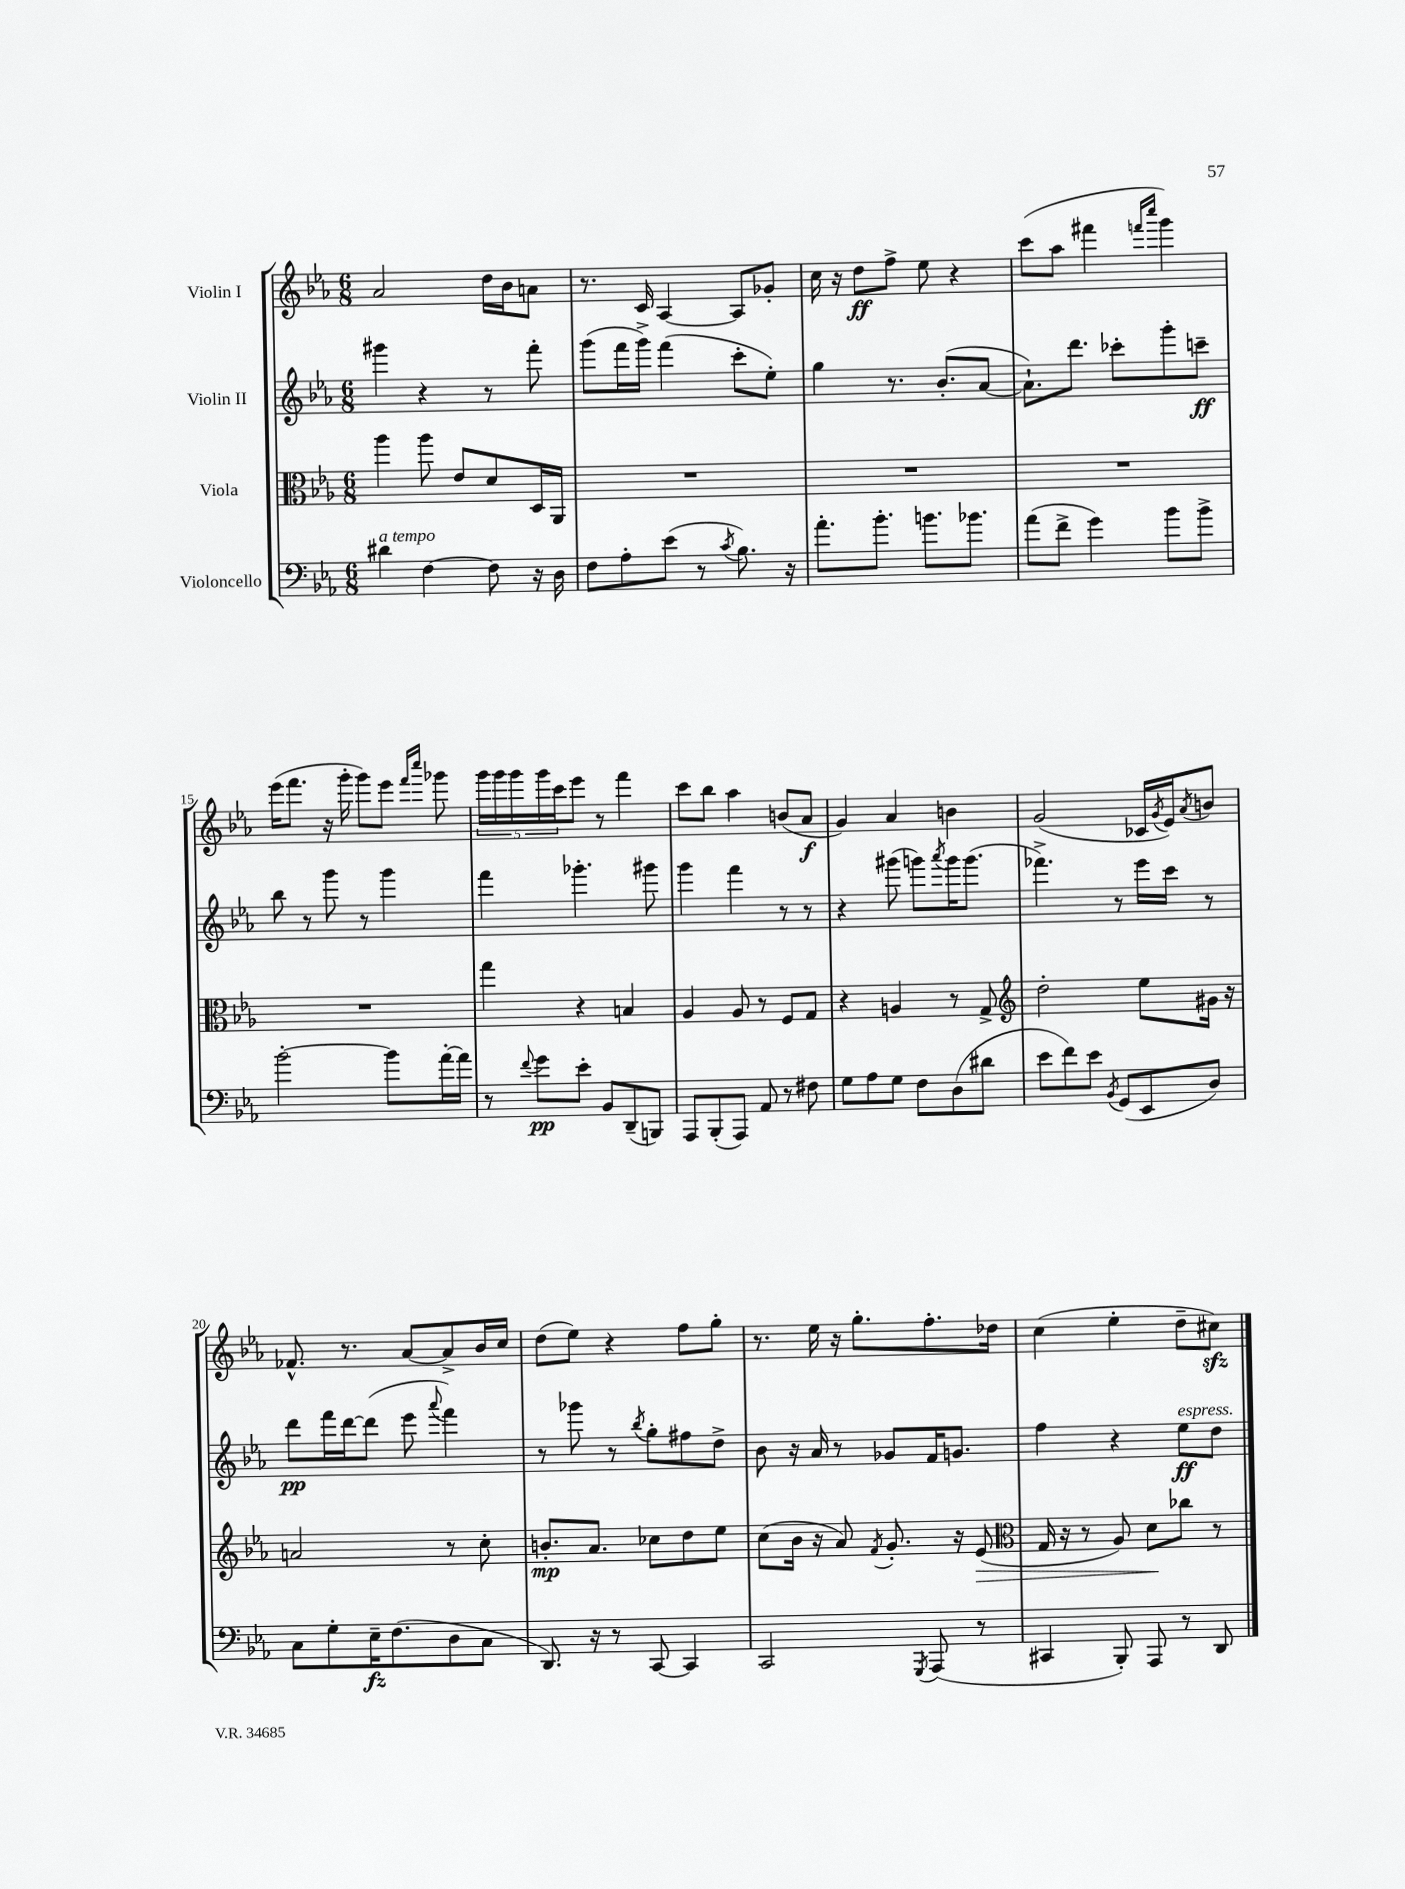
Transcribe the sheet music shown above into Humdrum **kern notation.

**kern	**kern	**kern	**kern
*staff4	*staff3	*staff2	*staff1
*clefF4	*clefC3	*clefG2	*clefG2
*k[b-e-a-]	*k[b-e-a-]	*k[b-e-a-]	*k[b-e-a-]
*M6/8	*M6/8	*M6/8	*M6/8
4d#	4aa-	4ggg#	2a-
[4F	8aa-	4r	.
.	8e-	.	.
8F]	8d	8r	16dd
.	.	.	16b-
16r	16D	8fff'	8a
16D	16AA-	.	.
=	=	=	=
8F	2.r	(8ggg	8.r
8A-'	.	16fff	.
.	.	16ggg^)	16c
(8e-	.	(4fff	[4A-
8r	.	.	.
8qc	.	.	.
8.B-)	.	8ccc'	8A-]
.	.	8ee-')	8g-'
16r	.	.	.
=	=	=	=
8.a-'	2.r	4gg	16cc
.	.	.	16r
.	.	.	8dd
8.b-'	.	.	.
.	.	8.r	8ff^
8.b	.	.	8ee-
.	.	(8.b-'	.
.	.	.	4r
8.b-	.	.	.
.	.	[8a-	.
=	=	=	=
(8a-	2.r	8.a-`])	(8ccc
8f^	.	.	8aa-
.	.	8.ddd	.
4g)	.	.	4fff#
.	.	8ccc-'	.
.	.	.	16qqfff
.	.	.	16qqcccc
8b-	.	8ggg'	4ggg)
8b-^	.	8ccc~	.
=	=	=	=
[2b-'	2.r	8bb-	(16eee-
.	.	.	8.fff
.	.	8r	.
.	.	8ggg	16r
.	.	.	16ggg'
.	.	8r	8ggg)
8b-]	.	4ggg	8eee-
.	.	.	16qqfff
.	.	.	16qqcccc
[16a-'	.	.	8ggg-
16a-]	.	.	.
=	=	=	=
8r	4gg	4fff	20ggg
.	.	.	20ggg
.	.	.	20ggg
8qqf	.	.	.
8g	.	.	.
.	.	.	20ggg
.	.	.	20ccc
8e-'	4r	4.ggg-'	8eee-
8BB-	.	.	8r
(8DD~	4B	.	4fff
8BBB)	.	8ggg#	.
=	=	=	=
8AAA-	4A-	4ggg	8ccc
(8BBB-'	.	.	8bb-
8AAA-)	8A-	4fff	4aa-
8AA-	8r	.	.
8r	8F	8r	(8b
8F#	8G	8r	8a-
=	=	=	=
8G	4r	4r	4g)
8A-	.	.	.
8G	4A	(8ggg#	4a-
8F	.	8ggg)	.
.	.	8qaaa-	.
(8D	8r	16ggg	4b
.	.	(8.ggg	.
8d#	8G^	.	.
=	=	=	=
*	*clefG2	*	*
8e-	2dd'	4.fff-^)	(2g
8f)	.	.	.
8e-	.	.	.
8qBB-	.	.	.
(8GG	.	8r	.
8EE-	8ee-	16eee-	16c-
.	.	.	8qg
.	.	16ccc	16e-)
.	.	.	8qa-
8D)	16g#	8r	8b
.	16r	.	.
=	=	=	=
8C	2a	8ddd	8.f-^^
8G'	.	16fff	.
.	.	[16ddd	8.r
16E-~	.	(8ddd]	.
(8.F	.	.	.
.	.	8eee-	[8a-
.	.	8qqaaa-	.
8D	8r	4fff)	8a-^]
8C	8cc'	.	16b-
.	.	.	16cc
=	=	=	=
8.DD)	8.b'	8r	(8dd
.	.	8ggg-	8ee-)
16r	8.a-	.	.
8r	.	8r	4r
.	.	8qbb-	.
[8CC	8cc-	8gg'	.
4CC]	8dd	8ff#	8ff
.	8ee-	8dd^	8gg'
=	=	=	=
2CC	(8cc	8b-	8.r
.	16b-	16r	.
.	16r	16a-	16ee-
.	8a-)	8r	16r
.	.	.	8.gg'
.	8qf	.	.
.	8.g'	8g-	.
8qGGG	.	.	.
(8AAA-	.	16f	8.ff'
.	16r	8.g	.
8r	(8e-	.	.
.	.	.	16dd-
=	=	=	=
*	*clefC3	*	*
4CC#	16G	4ff	(4cc
.	16r	.	.
.	8r	.	.
8BBB-')	8A-)	4r	4ee-'
8AAA-	8d	.	.
8r	8cc-	8ee-	8dd~
8DD	8r	8dd	8cc#)
==	==	==	==
*-	*-	*-	*-
